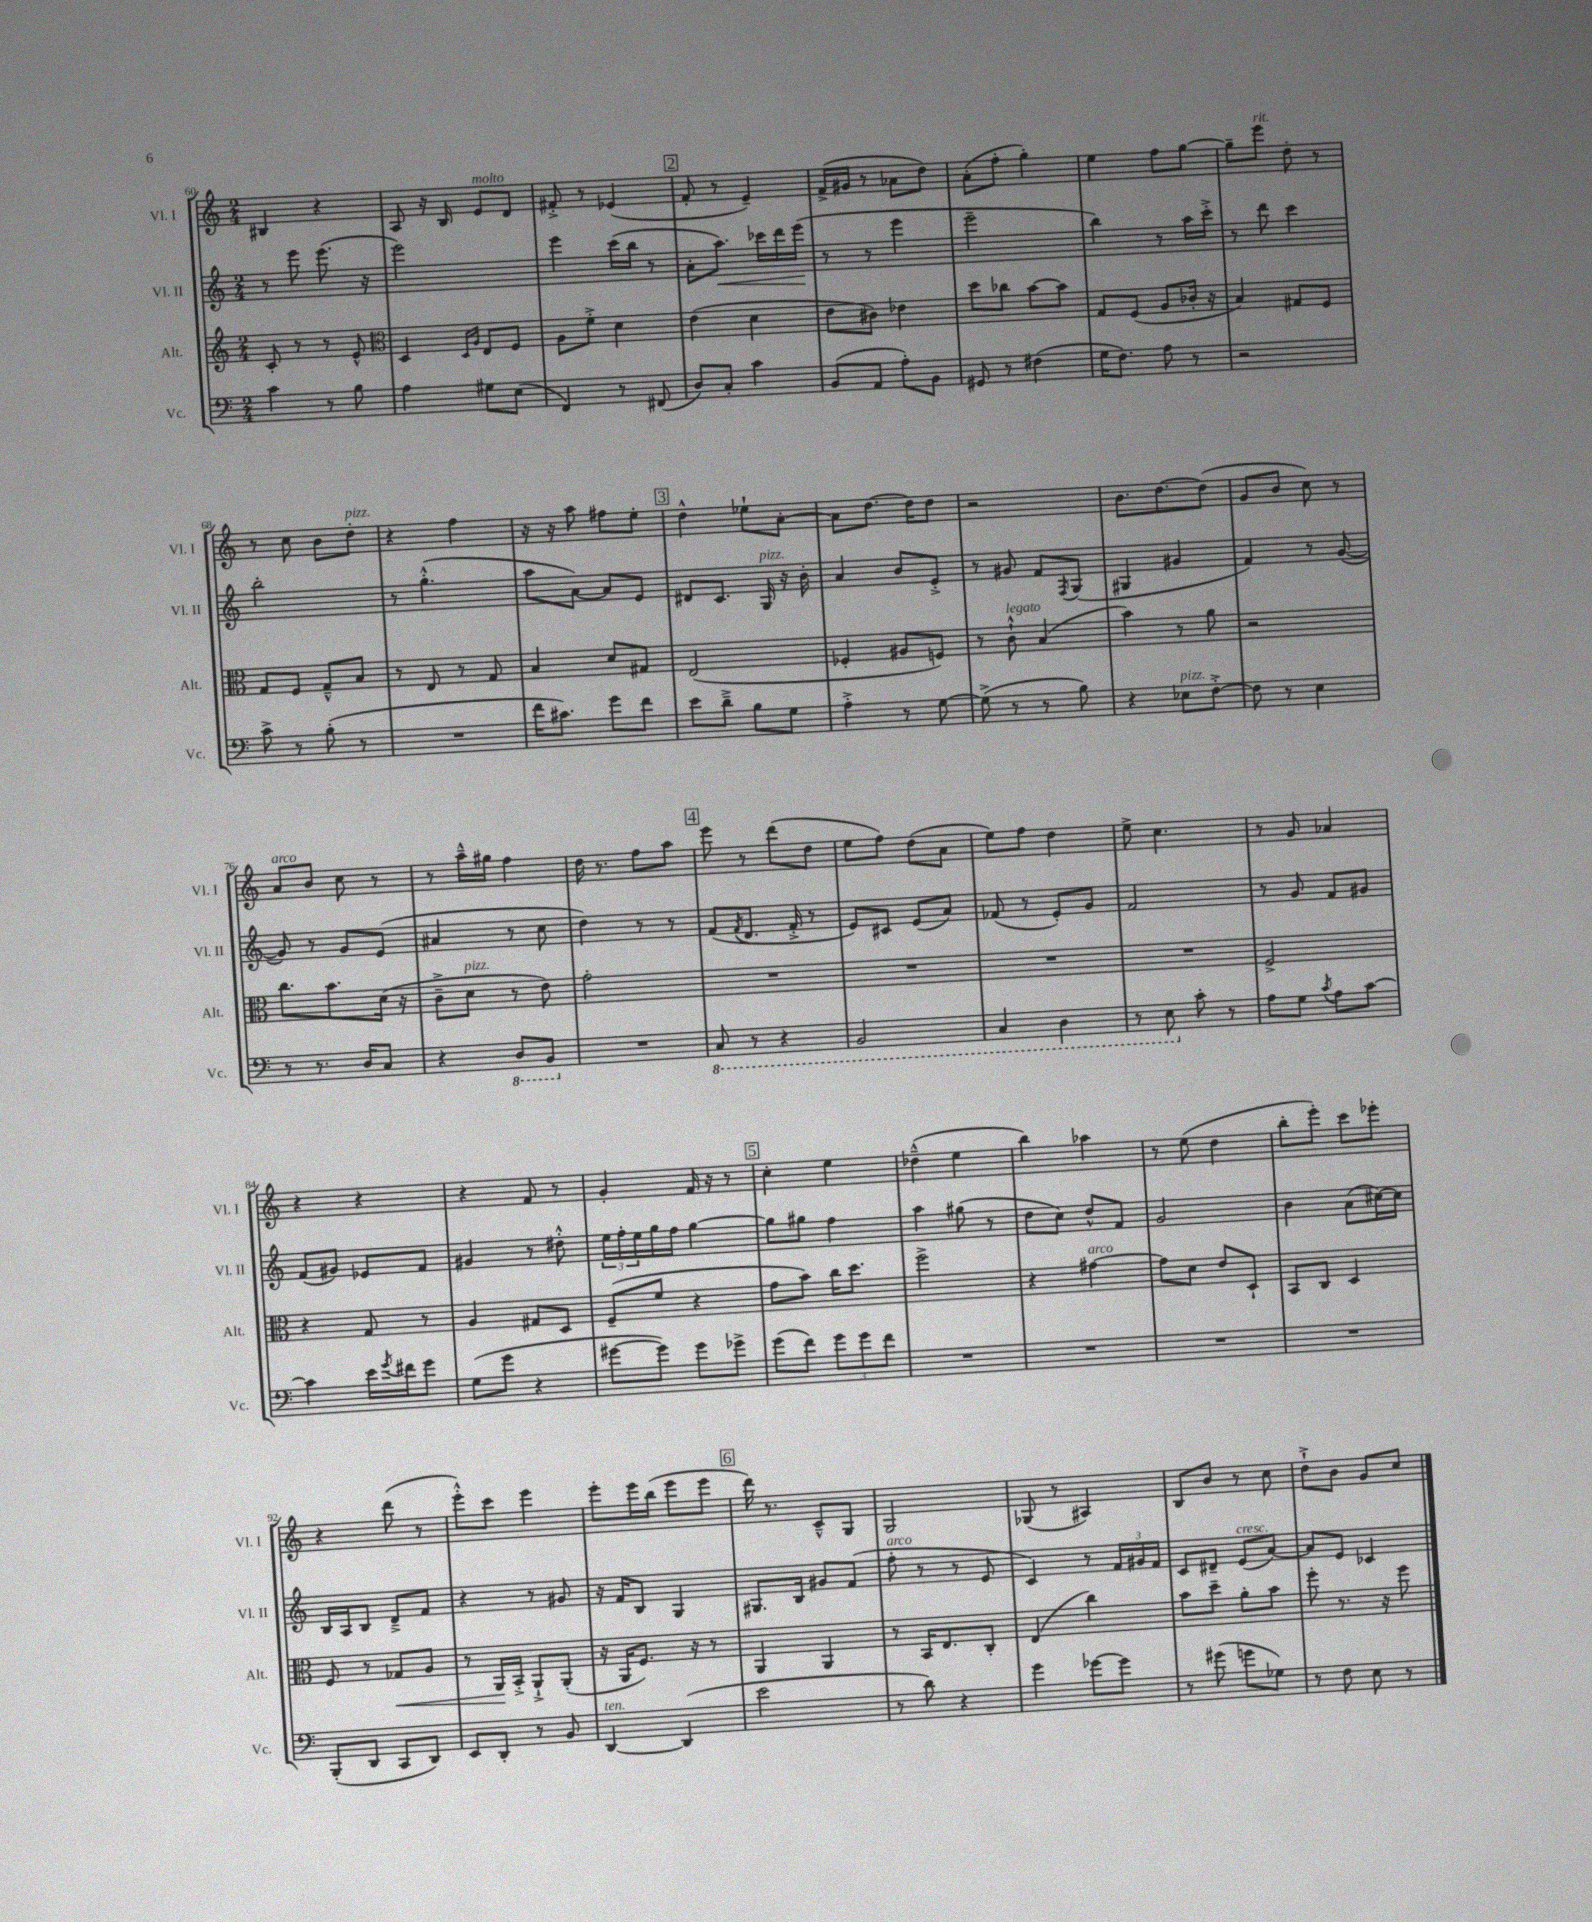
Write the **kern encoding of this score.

**kern	**kern	**kern	**kern
*staff4	*staff3	*staff2	*staff1
*clefF4	*clefG2	*clefG2	*clefG2
*k[]	*k[]	*k[]	*k[]
*M2/4	*M2/4	*M2/4	*M2/4
4c\	8c'/	8r	4B#/
.	8r	8eee\	.
8r	8r	(8.eee\	4r
8B\	8e^^/	.	.
.	.	16r	.
=	=	=	=
*	*clefC3	*	*
4A\	4D/	2eee\)	8A/
.	.	.	16r
.	.	.	16B/
.	16qqD/LL	.	.
.	16qqA/JJ	.	.
8G#\L	8E/L	.	8e/L
(8E\J	8F/J	.	8d/J
=	=	=	=
4FF/)	8A\L	4eee\	8f#'^/
.	8f'^\J	.	8r
8r	4d\	(16ccc\LL	(4e-/
.	.	16bb\JJ	.
(8FF#/	.	8r	.
=	=	=	=
8D/L)	(4e\	8a'\L	8f'/
8C'/J	.	8.aa\J)	8r
4c\	4d\	.	4e~/)
.	.	16ccc-\LL	.
.	.	16ddd\	.
.	.	(16eee\JJ	.
=	=	=	=
(8BB/L	8e\L	8r	(16f^/LL
.	.	.	16g#/JJ
8AA/J	8c#\J)	8r	8r
8A'\L)	4e-\	4eee\	8a-\L
8BB\J	.	.	8dd\J)
=	=	=	=
8GG#/	8dd\L	2eee~\	(8a'\L
8r	8cc-\J	.	8ff'\J
(4F#\	[8b\L	.	4gg'\)
.	8b\]J	.	.
=	=	=	=
16G\LK	8G/L	4bb\)	4ee\
8.F\J)	.	.	.
.	(8F/J	.	.
8A\	8A/L	8r	8ff\L
8r	16c-'/Jk	16aa\LL	[8gg\J
.	16r	16ccc'^\JJ	.
=	=	=	=
2r	4B/)	8r	8gg~\]L
.	.	8ddd\	8eee\J
.	8G#/L	4ccc\	8dd'\
.	8F/J	.	8r
=	=	=	=
8c^\	8G/L	2bb'\	8r
8r	8F/J	.	8cc\
(8B'\	8G~^^/L	.	8b\L
8r	8B/J	.	8dd'\J
=	=	=	=
2r	8r	8r	4r
.	8E/	(4.gg'^^\	.
.	8r	.	4ff\
.	8G/	.	.
=	=	=	=
16f\LK	4B/	8aa\L	16r
8.c#\J)	.	.	16r
.	.	[8a\J)	8aa\
8g\L	8d/L	8a/]L	8ff#\L
8f\J	8G#/J	8e/J	8ee'\J
=	=	=	=
8e\L	(2E/	8d#/L	4dd^^\
8d~^\J	.	8.c/J	.
8B\L	.	.	8ee-`\L
.	.	16G/	.
8G\J	.	16r	[8a'\J
.	.	16b'\	.
=	=	=	=
4A'^\	4F-'/	4a/	8a\]L
.	.	.	[8.dd\J
8r	8A#/L	8b/L	.
.	.	.	16dd\]LK
[8G\	8F/J)	8e'^/J	8dd\J
=	=	=	=
(8G^\]	8r	8r	2r
8r	8c`^^\	8g#/	.
8r	(4B/	8f/L	.
.	.	8qF/	.
8B\)	.	(8G/J	.
=	=	=	=
4r	4b\)	4G#/	8.b\L
.	.	.	[8.dd\
8E-\L	8r	4g#/	.
[8F'^\J	8a\	.	(8dd\]J
=	=	=	=
8F\]	2r	4f/)	8g/L
8r	.	.	8b/J
4E\	.	8r	8cc\)
.	.	([8g/	8r
=	=	=	=
8r	8.cc\L	8g/])	8a/L
8.r	.	8r	8b/J
.	8.b\	.	.
.	.	8g/L	8cc\
16D/LK	.	.	.
8C/J	(16d\Jk	(8e/J	8r
.	16r	.	.
=	=	=	=
4r	8c~^\L	4a#/	8r
.	8d\J	.	16aa~^^\LL
.	.	.	16gg#\JJ
8DD/L	8r	8r	4ff\
8BBB/J	8e\)	8cc\	.
=	=	=	=
2r	2g'\	4dd\)	16dd\
.	.	.	8.r
.	.	8r	8ff\L
.	.	8r	8aa\J
=	=	=	=
8CC/	2r	(8f/L	8eee\
.	.	8qf/	.
8r	.	8.d/J	8r
4r	.	.	(8ddd\L
.	.	16f'^/	.
.	.	8r	8dd\J
=	=	=	=
2BBB/	2r	8e/L)	8ee\L
.	.	8c#/J	8ff\J)
.	.	(8e/L	(8dd\L
.	.	8a/J)	8a\J
=	=	=	=
4CC/	2r	(8f-/	8ee\L)
.	.	8r	8ff\J
4DD\	.	8e'/L)	4dd\
.	.	8g/J	.
=	=	=	=
8r	2r	2f/	8ee^\
8EE\	.	.	4.cc\
8c'\	.	.	.
8r	.	.	.
=	=	=	=
8A\L	2F^/	8r	8r
8G\J	.	8g/	8g/
8qc/	.	.	.
8A\L	.	8f/L	4a-/
[8c\J	.	8g#/J	.
=	=	=	=
4c\]	4r	(8f/L	4r
.	.	8g#/J)	.
16e\LL	8G/	8e-/L	4r
8qg/	.	.	.
16f#\J	.	.	.
8g\J	8r	8f/J	.
=	=	=	=
(8G\L	4A/	4g#/	4r
8g\J	.	.	.
4r	8G#/L	8r	8f/
.	8D/J	8dd#'^^\	8r
=	=	=	=
[8g#\L	(8F~/L	24ee\LL	4g'/
.	.	24ff'\	.
.	.	24ee\	.
8g#\]J)	8f/J	16gg\	.
.	.	16ff\JJ	.
8g#\L	4r	[4gg\	16f/
.	.	.	16r
8g-^\J	.	.	8r
=	=	=	=
(8g\L	8g\L	8gg\]L	4cc'\
8f\J)	8b\J)	8gg#\J	.
12g\L	16cc\LK	4ff\	4ee\
.	8.dd\J	.	.
12g\	.	.	.
12f\J	.	.	.
=	=	=	=
2r	2ff^\	4aa\	(4dd-~^^\
.	.	(8gg#\	4ee\
.	.	8r	.
=	=	=	=
2r	4r	8dd\L	4bb\)
.	.	8cc\J)	.
.	[4g#\	8dd^^/L	4aa-\
.	.	8f/J	.
=	=	=	=
2r	8g#\]L	2g/	8r
.	8d\J	.	(8ee\
.	8e/L	.	4dd\
.	8D`/J	.	.
=	=	=	=
2r	8BB/L	4b\	8bb'\L
.	8C/J	.	8eee'\J)
.	4D/	(8a\L	8ccc\L
.	.	[16cc#\L)	8eee-'\J
.	.	16cc#\]JJ	.
=	=	=	=
(8BBB'/L	8F/	16B/LL	4r
.	.	16A/J	.
8DD/J	8r	8B/J	.
8CC/L	8G-/L	8d~^/L	(8ddd\
8DD/J)	8A/J	8f/J	8r
=	=	=	=
8EE/L	8r	4r	8eee'^^\L)
8DD'/J	16AA/LL	.	8ccc\J
.	16BB'^/JJ	.	.
8r	8AA`^/L	8r	4eee\
8BB/	(8AA'/J	8g#/	.
=	=	=	=
[4DD/	16r	16r	8eee'\L
.	16AA/LK	16f/LK	.
.	8.F/J)	8B/J	16eee\L
.	.	.	(16bb\JJ
(4DD/]	.	4G/	8eee\L
.	16r	.	.
.	8r	.	8eee\J
=	=	=	=
2e\	4AA/	8.G#/L	16ddd\)
.	.	.	8.r
.	.	16B/Jk	.
.	4AA/	8g#/L	8c~^^/L
.	.	(8f/J	8G/J
=	=	=	=
8r	8r	8ff'\	2G/
8d\)	16BB/LK	8r	.
.	8.E/	.	.
4r	.	8r	.
.	8C'/J	8e/	.
=	=	=	=
4g\	(4E/	4c/)	(8G-/
.	.	.	8r
[8g-\L	4cc\)	8r	4A#/)
8g-\]J	.	24f/LL	.
.	.	24g#/	.
.	.	24f/JJ	.
=	=	=	=
8r	8b\L	8c/L	8B/L
(8g#\	8dd~\J	8d#~/J	8b/J
8g\L	8a'\L	(8e/L	8r
8G-\J)	8b\J	[8a/J)	8cc\
=	=	=	=
8r	8ff'\	8a/]L	8dd`^\L
8F\	8.r	8e/J	8b\J
8E\	.	4c-/	8g/L
.	16r	.	.
8r	8ff\	.	8cc/J
==	==	==	==
*-	*-	*-	*-
